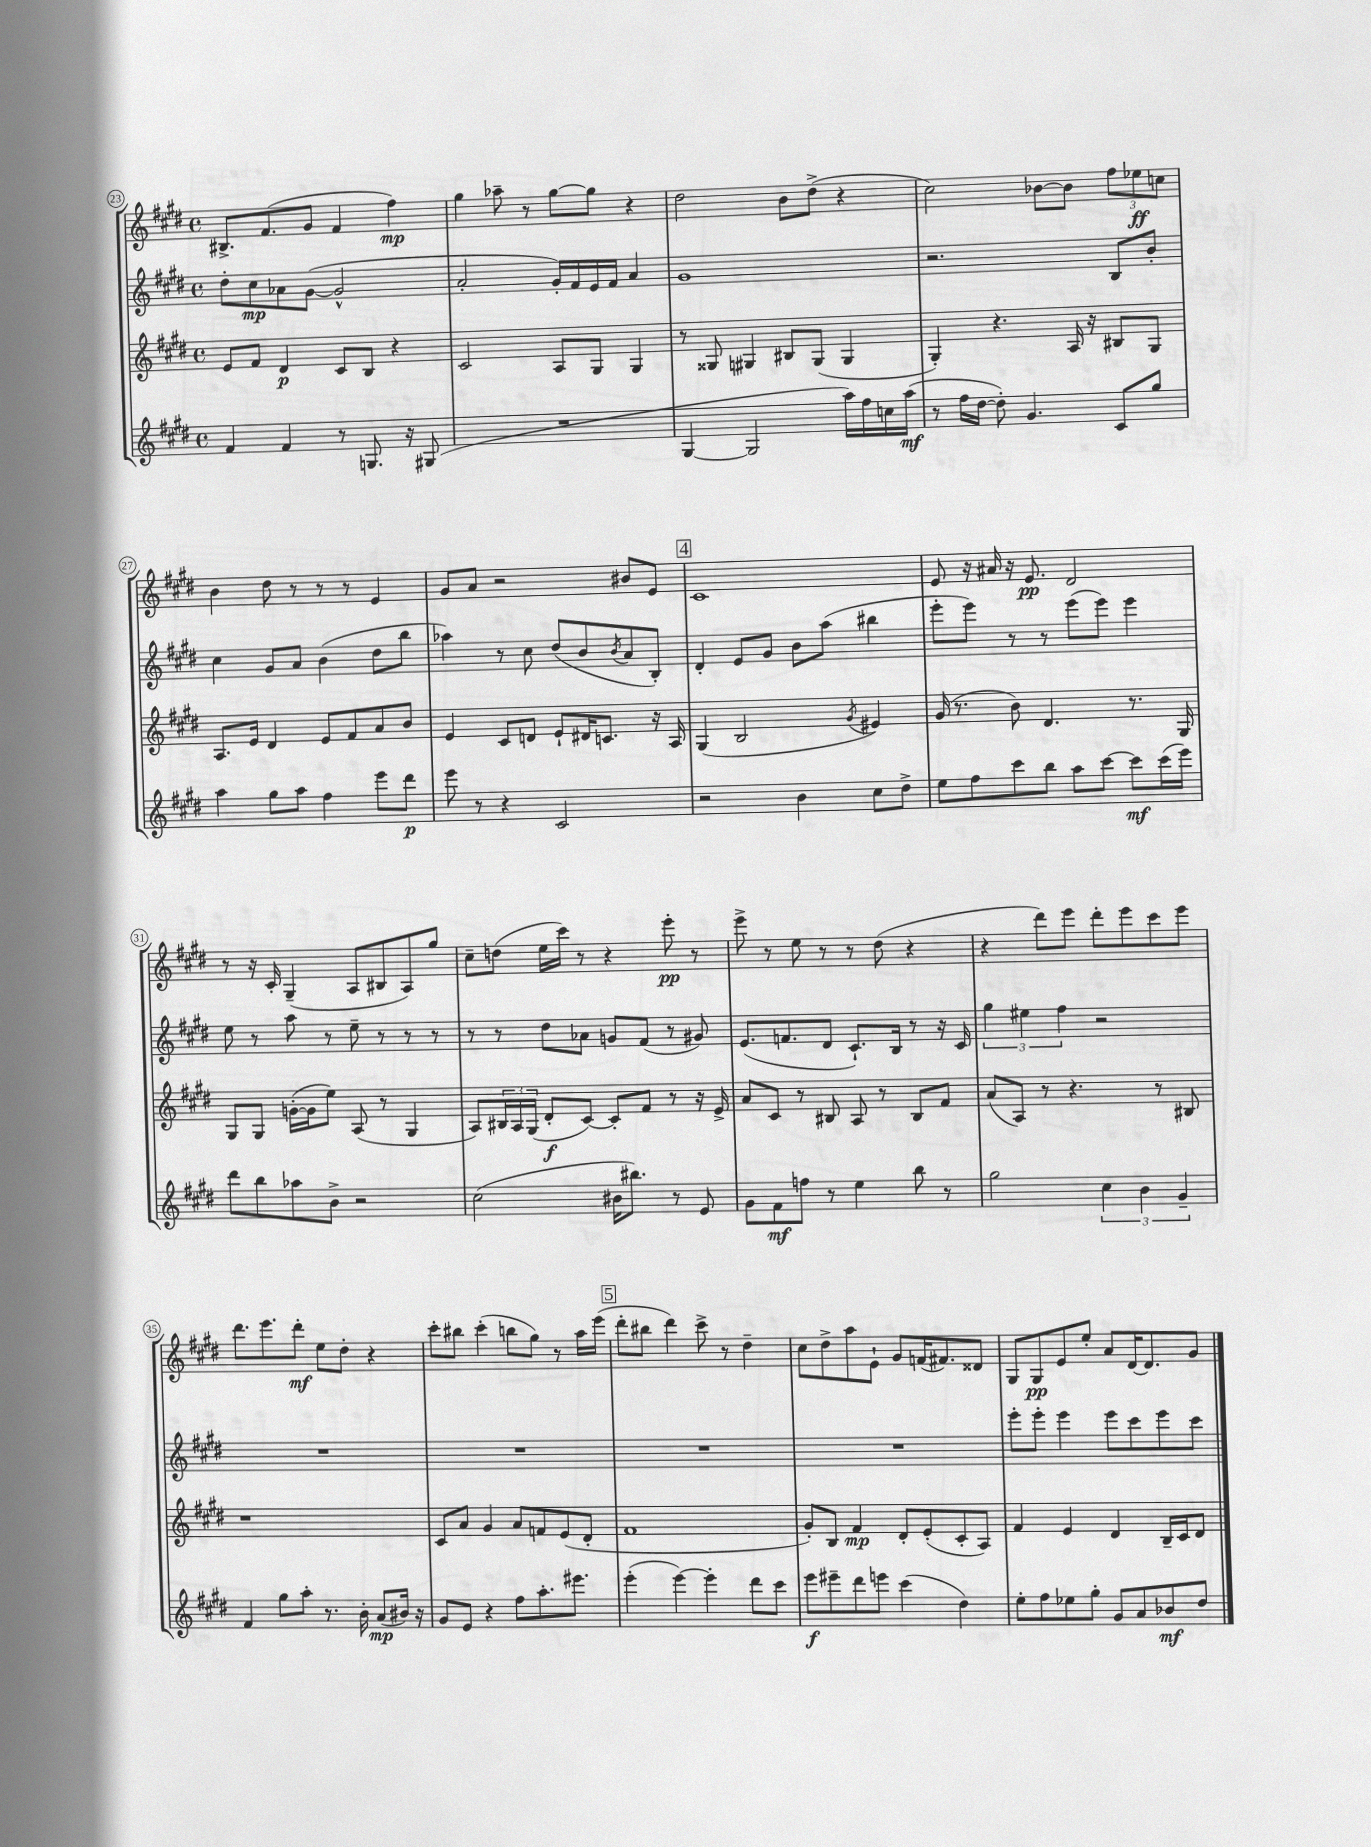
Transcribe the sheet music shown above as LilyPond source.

<<
\new StaffGroup <<
\new Staff = "s0" {
    \clef treble \key e \major \defaultTimeSignature \time 4/4
    bis8.-> fis'8.( gis'8 fis'4 fis''4\mp) |
    gis''4 aes''8-- r8 gis''8~ gis''8 r4 |
    dis''2 b'8 dis''8->( r4 |
    cis''2) bes'8~ bes'8 \tuplet 3/2 { fis''8 ees''8\ff c''8 } |
    b'4 dis''8 r8 r8 r8 e'4 |
    gis'8 a'8 r2 bis'8 e'8 |
    \mark \markup { \box "4" } cis'1 |
    e'8 r16 ais'16 r16 e'8.\pp dis'2 |
    r8 r16 cis'16-. gis4--( a8 bis8 a8) gis''8 |
    cis''8-- d''8( e''16 cis'''16) r8 r4 e'''8-.\pp r8 |
    e'''8-> r8 e''8 r8 r8 dis''8( r4 |
    r4 dis'''8) e'''8 dis'''8-. e'''8 cis'''8 e'''8 |
    dis'''8. e'''8. dis'''8-.\mf e''8 dis''8-. r4 |
    cis'''8-. bis''8 cis'''4-.( b''8 gis''8) r8 a''16 e'''16( |
    \mark \markup { \box "5" } dis'''8-. bis''8 dis'''4) cis'''8-> r8 dis''4-- |
    cis''8 dis''8-> a''8 e'8-! gis'8 f'16( fis'8.) disis'8 |
    gis8 gis8\pp e'8 e''8-. a'8 dis'16~ dis'8. gis'8 \bar "|." |
}
\new Staff = "s1" {
    \clef treble \key e \major \defaultTimeSignature \time 4/4
    dis''8-. cis''8\mp aes'8 gis'8~( gis'2-^ |
    a'2-. gis'16-.) fis'16 e'16 fis'16 a'4 |
    gis'1 |
    r2. b8 b'8-. |
    cis''4 gis'8 a'8 b'4( dis''8 b''8 |
    aes''4) r8 cis''8 dis''8( b'8 \acciaccatura { b'8 } a'8 b8-.) |
    \mark \markup { \box "4" } dis'4-. e'8 gis'8 b'8 a''8( bis''4 |
    e'''8-. e'''8) r8 r8 e'''8( e'''8) e'''4 |
    e''8 r8 a''8 r8 e''8-- r8 r8 r8 |
    r8 r8 dis''8 aes'8 g'8 fis'8( r8 gis'8) |
    e'8.( f'8. dis'8 cis'8.-!) b16 r8 r16 cis'16 |
    \tuplet 3/2 { gis''4 eis''4 fis''4 } r2 |
    R1 |
    R1 |
    \mark \markup { \box "5" } R1 |
    R1 |
    e'''8-. e'''8-. e'''4 e'''8 cis'''8 e'''8 cis'''8 \bar "|." |
}
\new Staff = "s2" {
    \clef treble \key e \major \defaultTimeSignature \time 4/4
    e'8 fis'8 dis'4\p cis'8 b8 r4 |
    cis'2 a8 gis8 gis4 |
    r8 gisis8 gis4 bis8 gis8( gis4 |
    gis4-.) r4. a16 r16 bis8 gis8 |
    a8. e'16 dis'4 e'8 fis'8 a'8 b'8 |
    e'4 cis'8 d'8 e'8-! dis'16 c'8. r16 a16 |
    \mark \markup { \box "4" } gis4( b2 \acciaccatura { gis'8 } eis'4) |
    gis'16( r8. b'8) dis'4. r8. gis16 |
    gis8 gis8 g'16~-.( g'16 e''8) a8( r8 gis4 |
    a8) \tuplet 3/2 { bis16 a16 gis16( } dis'8-.\f cis'8~) cis'8-. fis'8 r8 r16 e'16-> |
    a'8 cis'8 r8 bis8 a8 r8 bis8 fis'8 |
    a'8( a8) r8 r4. r8 bis8 |
    r1 |
    cis'8 a'8 gis'4 a'8 f'8 e'8( dis'8-. |
    \mark \markup { \box "5" } fis'1 |
    gis'8-.) b8 fis'4\mp dis'8-. e'8-.( cis'8-. a8) |
    fis'4 e'4 dis'4 b16-- cis'16 dis'8 \bar "|." |
}
\new Staff = "s3" {
    \clef treble \key e \major \defaultTimeSignature \time 4/4
    fis'4 fis'4 r8 g8. r16 gis8( |
    R1 |
    gis4~ gis2 a''16) fis''16 c''16 a''16\mf( |
    r8 fis''16 dis''16~ dis''8-.) gis'4. cis'8 gis''8 |
    a''4 gis''8 a''8 fis''4 e'''8 dis'''8\p |
    e'''8 r8 r4 cis'2 |
    \mark \markup { \box "4" } r2 b'4 cis''8 dis''8-> |
    e''8 fis''8 cis'''8 b''8 a''8 cis'''8~ cis'''8\mf cis'''16( e'''16) |
    dis'''8 b''8 aes''8 b'8-> r2 |
    cis''2( bis'16 bis''8.) r8 e'8 |
    gis'8 fis'8\mf f''8 r8 e''4 b''8 r8 |
    gis''2 \tuplet 3/2 { cis''4 b'4 gis'4-- } |
    fis'4 gis''8 a''8-. r8. b'16-. a'8\mp( bis'16) r16 |
    gis'8 e'8 r4 fis''8 a''8.-. eis'''8. |
    \mark \markup { \box "5" } e'''4-.( e'''4~) e'''4-. dis'''8 cis'''8 |
    e'''8\f eis'''8-- dis'''8 e'''8 cis'''4( dis''4) |
    e''8-. fis''8 ees''8 gis''8-. gis'8 a'8 bes'8\mf dis''8 \bar "|." |
}
>>
>>
\layout { \context { \Score currentBarNumber = #23 \override BarNumber.stencil = #(make-stencil-circler 0.1 0.3 ly:text-interface::print) } }
